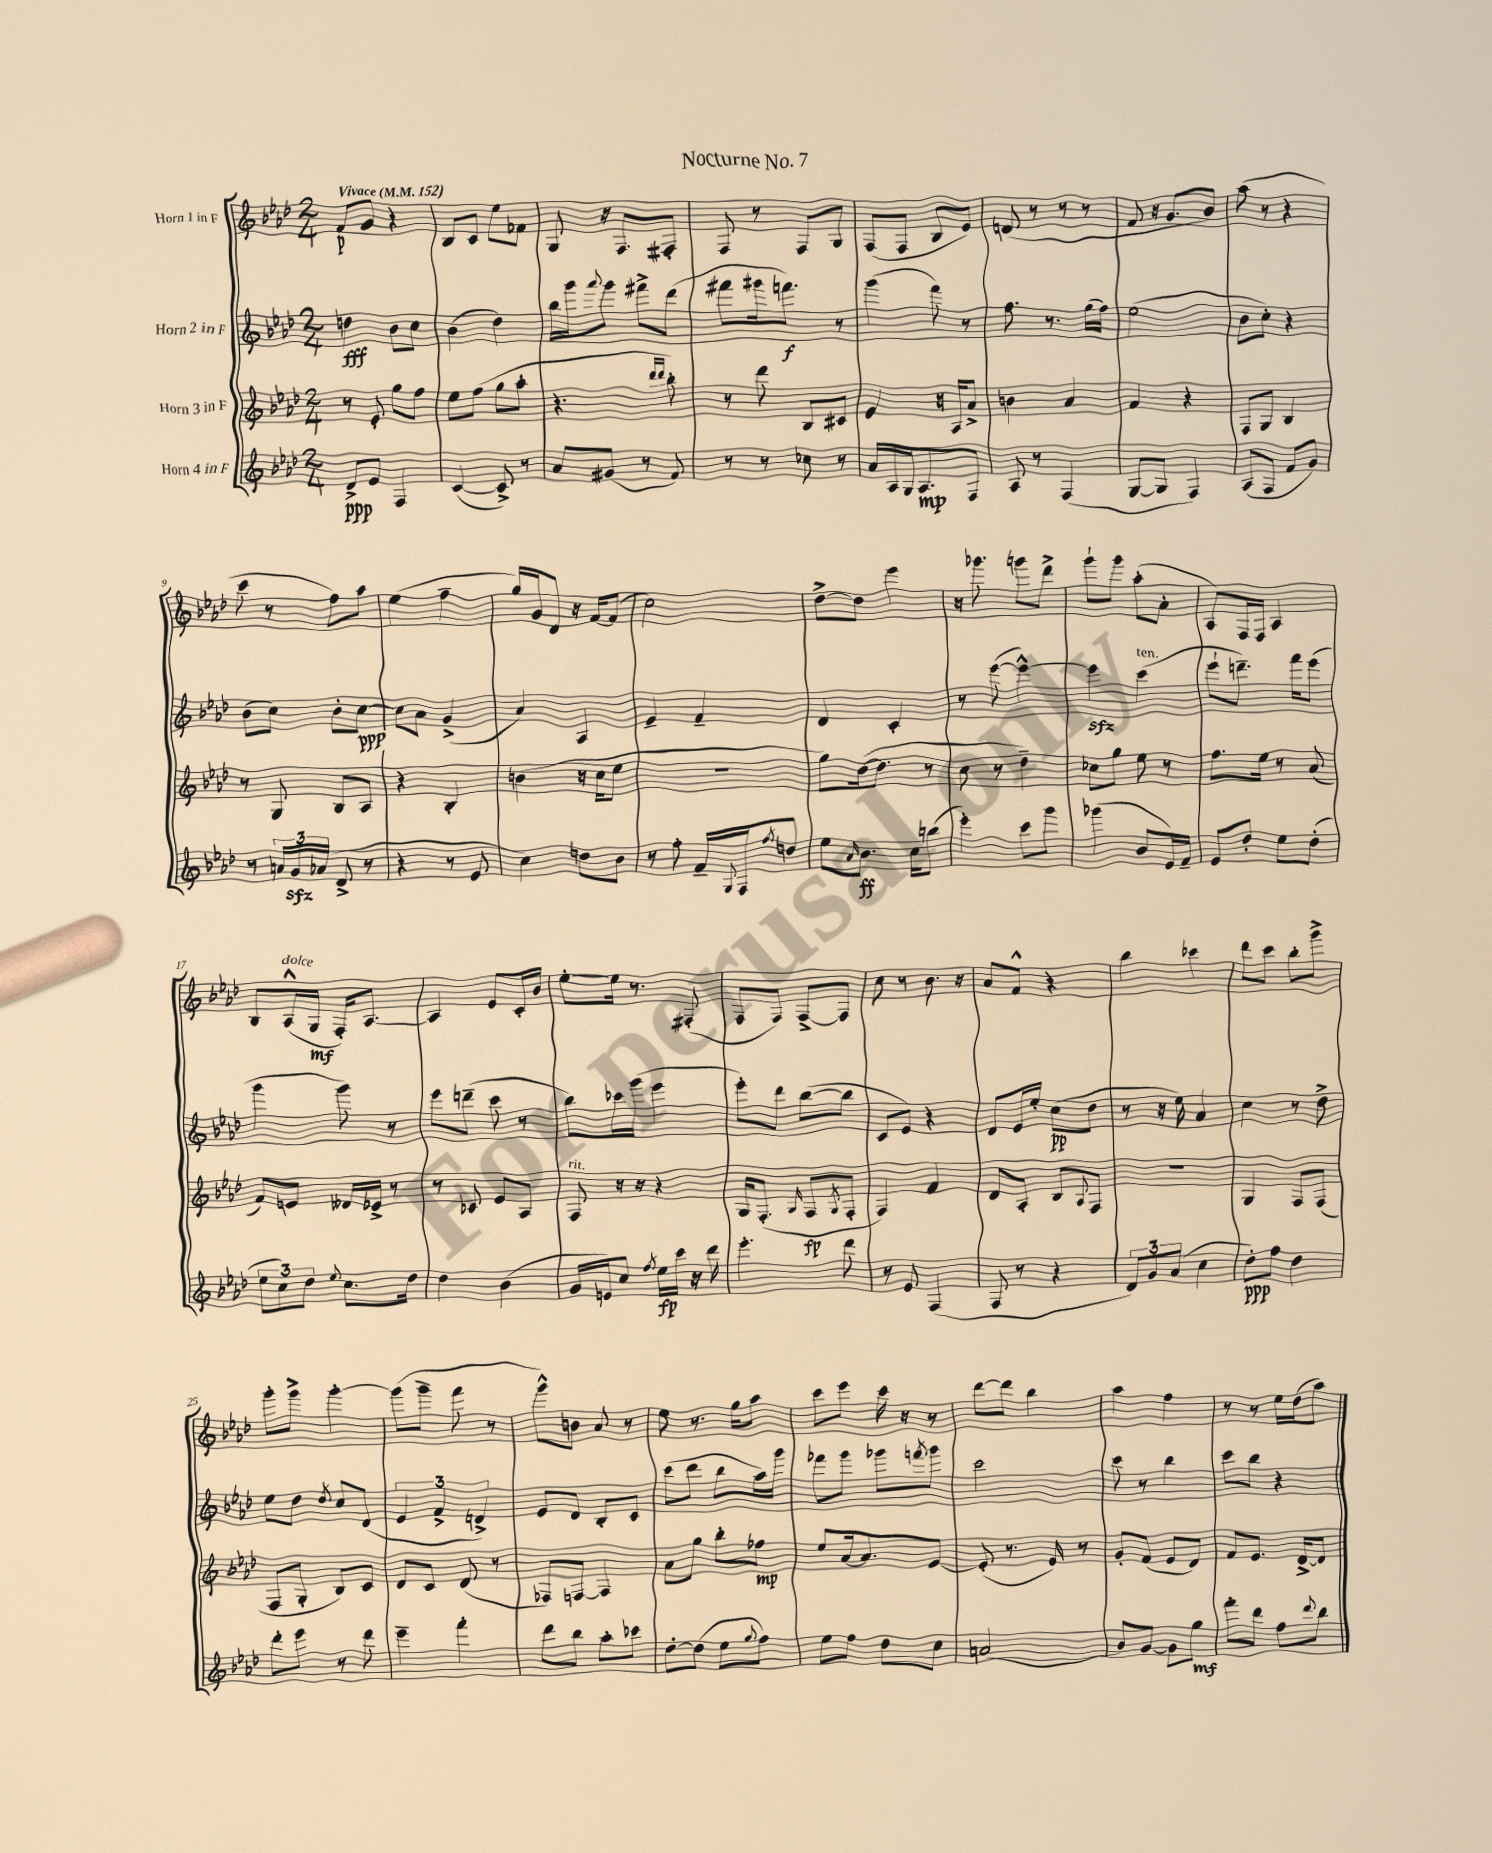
\header { title = "Nocturne No. 7" }
<<
\new StaffGroup <<
\new Staff = "s0" \with { instrumentName = "Horn 1 in F" } {
    \clef treble \key aes \major \numericTimeSignature \time 2/4 \tempo "Vivace" 4 = 152
    f'8\p g'8 r4 |
    bes8 c'8 ees''8 fes'8 |
    g8 r16 f8. fis8-. |
    f8 r8 f8 g8 |
    f8( f8 bes8 ees'8) |
    d'8( r8 r8 r8 |
    f'8 r16 g'8. bes'8) |
    aes''8( r8 r4 |
    c'''8 r8 f''8) aes''8 |
    ees''4( f''4-- |
    g''16) g'16 des'8 r16 f'16~ f'8( |
    c''2) |
    des''8~-> des''8 ees'''4 |
    r16 ges'''8. g'''8 des'''8-> |
    g'''8-! g'''8 aes''8-.( aes'8-. |
    aes8) f16 f16 aes4 |
    bes8 aes16-^^\markup { \italic "dolce" }( g16\mf f16-.) aes8.~ |
    aes4 ees'8 c'16-. bes'16 |
    ees''8~-. ees''16 r8. fis8-.( |
    f8 f8) f8~-> f8 |
    c''8 r8 bes'8. r16 |
    aes'8 f'8-^ r4 |
    bes''4 ces'''4 |
    des'''8 c'''8 bes''8-. g'''8-> |
    g'''8-. g'''8-> g'''4~-. |
    g'''8( g'''8-- f'''8 r8 |
    g'''8-^) b'8 aes'8 r8 |
    ees''8 r8. g''16 aes''8 |
    c'''8 ees'''8 c'''16 r16 r8 |
    des'''8~ des'''8 bes''4 |
    aes''4 f''4 |
    r8 r8 ees''16 des''16( aes''8) \bar "|." |
}
\new Staff = "s1" \with { instrumentName = "Horn 2 in F" } {
    \clef treble \key aes \major \numericTimeSignature \time 2/4
    d''4\fff bes'8 c''8 |
    bes'4( des''4) |
    bes''16 g'''16 \appoggiatura { aes'''8 } g'''8 fis'''8-> des'''8( |
    fis'''8 gis'''16 f'''8.\f) r8 |
    g'''4( f'''8) r8 |
    f''8. r8. g''16( f''16) |
    ees''2( |
    bes'8 c''8-.) r4 |
    bes'8( c''8) bes'8-. c''8~\ppp |
    c''8 aes'8 g'4->( |
    aes'4) aes4 |
    ees'4-- f'4-- |
    des'4 c'4-. |
    r8 ees'''8~( ees'''4~-^) |
    ees'''4\sfz c'''4^\markup { \italic "ten." }( |
    ees'''8-! d'''8.--) f'''16 ees'''8( |
    g'''4 g'''8) r8 |
    ees'''8 d'''8--( c'''8 r8 |
    bes''8) ces'''16 g'''16( ees'''4 |
    ees'''8-.) des'''8 bes''8~( bes''8 |
    c'8 ees'8) r4 |
    des'8 ees'16 ees''16-. c''8\pp( des''8 |
    r8 r16 ees''16) aes'4 |
    c''4 r8 des''8-> |
    ees''8 des''8 \acciaccatura { des''8 } c''8 des'8( |
    \tuplet 3/2 { ees'4 f'4-> d'4->) } |
    ees'8 des'8 bes8-. c'8 |
    c'''8( des'''8 bes''8 aes''16) g'''16 |
    fes'''8 g'''8 ges'''8 \acciaccatura { f'''8 } ges'''8 |
    c'''2 |
    c'''8 r8 bes''4 |
    c'''8 bes''8 r4 \bar "|." |
}
\new Staff = "s2" \with { instrumentName = "Horn 3 in F" } {
    \clef treble \key aes \major \numericTimeSignature \time 2/4
    r8 ees'8-. g''8 f''8 |
    ees''8 f''8( g''8 aes''8-. |
    r4. \grace { des'''16 des'''16 } bes''8-.) |
    r8 des'''8 bes8 cis'8 |
    ees'4 r16 aes16 aes'8-> |
    b'4 aes'4 |
    f'4 r4 |
    f8 g8 bes4 |
    r8 g8 bes8 aes8 |
    r4 bes4-. |
    b'4( r16 c''16 ees''8 |
    r2 |
    g''8) des''16~( des''8. r8 |
    c''8 r8 des''4--) |
    ces''8 g''8 ees''8 r8 |
    f''8. ees''16 r8 aes'8( |
    f'8) e'8 deses'16 ees'16-> r8 |
    r8 ces'8 ees'8 aes8 |
    f8^\markup { \italic "rit." } r16 r16 r4 |
    g16 f8.-.( \grace { g16 } f8\fp \acciaccatura { g8 } f8-. |
    f4) f'4 |
    des'8 aes8-. bes8 \appoggiatura { aes8 } f8 |
    R2 |
    g4 f8 f8( |
    f8 g8-. bes8) c'8 |
    des'8 c'8 des'8( r8 |
    fes8) f8~ f4 |
    aes'8 g''8 bes''8-. fes''8\mp |
    ees''8 aes'16~ aes'8. ees'8~ |
    ees'8-.( r8. ees'16) r8 |
    g'8-. f'8( ees'8 des'8) |
    f'8 ees'8. des'16~-> des'8 \bar "|." |
}
\new Staff = "s3" \with { instrumentName = "Horn 4 in F" } {
    \clef treble \key aes \major \numericTimeSignature \time 2/4
    des'8->\ppp ees'8 f4 |
    c'4~( c'8->) r8 |
    aes'8 gis'8( r8 f'8) |
    r8 r8 ces''8 r8 |
    aes'16 aes16 g16 aes8.\mp f8 |
    aes8 r8 f4( |
    g8~ g8 f4) |
    aes8( f8 f'8 g'8) |
    r8 \tuplet 3/2 { a'16 g'16\sfz aes'16( } des'8-> r8 |
    r4 r8 ees'8 |
    c''4) d''8 bes'8 |
    r8 f''8-. f'16-- \appoggiatura { g8 } f16 \acciaccatura { f''8 } d''8 |
    ees''8 \grace { aes'16 } bes'8.\ff c''16 b''8( |
    ees'''4-.) c'''8 g'''8 |
    ges'''4( bes'8 ees'16) f'16-- |
    ees'8 des''8-. ees''8 des''8-.( |
    \tuplet 3/2 { ees''8 c''8) des''8 } \appoggiatura { ees''8 } c''8. des''16 |
    des''4 bes'4( |
    g'16 e'16) c''8 \acciaccatura { f''8 } ees''16\fp c'''16 r16 des'''16 |
    ees'''4.-. des'''8 |
    r8 ees'8 f4( |
    f8 r8 r4 |
    \tuplet 3/2 { des'8) g'8 aes'8( } c''4 |
    des''8-.\ppp) f''8 des''4 |
    des'''8-. ees'''8 r8 des'''8 |
    ees'''4-- f'''4-. |
    des'''8 bes''8 aes''8-. ces'''8 |
    des''8~-. des''8( ees''8 \appoggiatura { g''8 } f''8) |
    ees''8 f''8 des''8 c''8 |
    a'2( |
    bes'8) g'8~ g'8 g''8\mf |
    f'''8-. des'''8 f''8 \appoggiatura { des'''8 } bes''8 \bar "|." |
}
>>
>>
